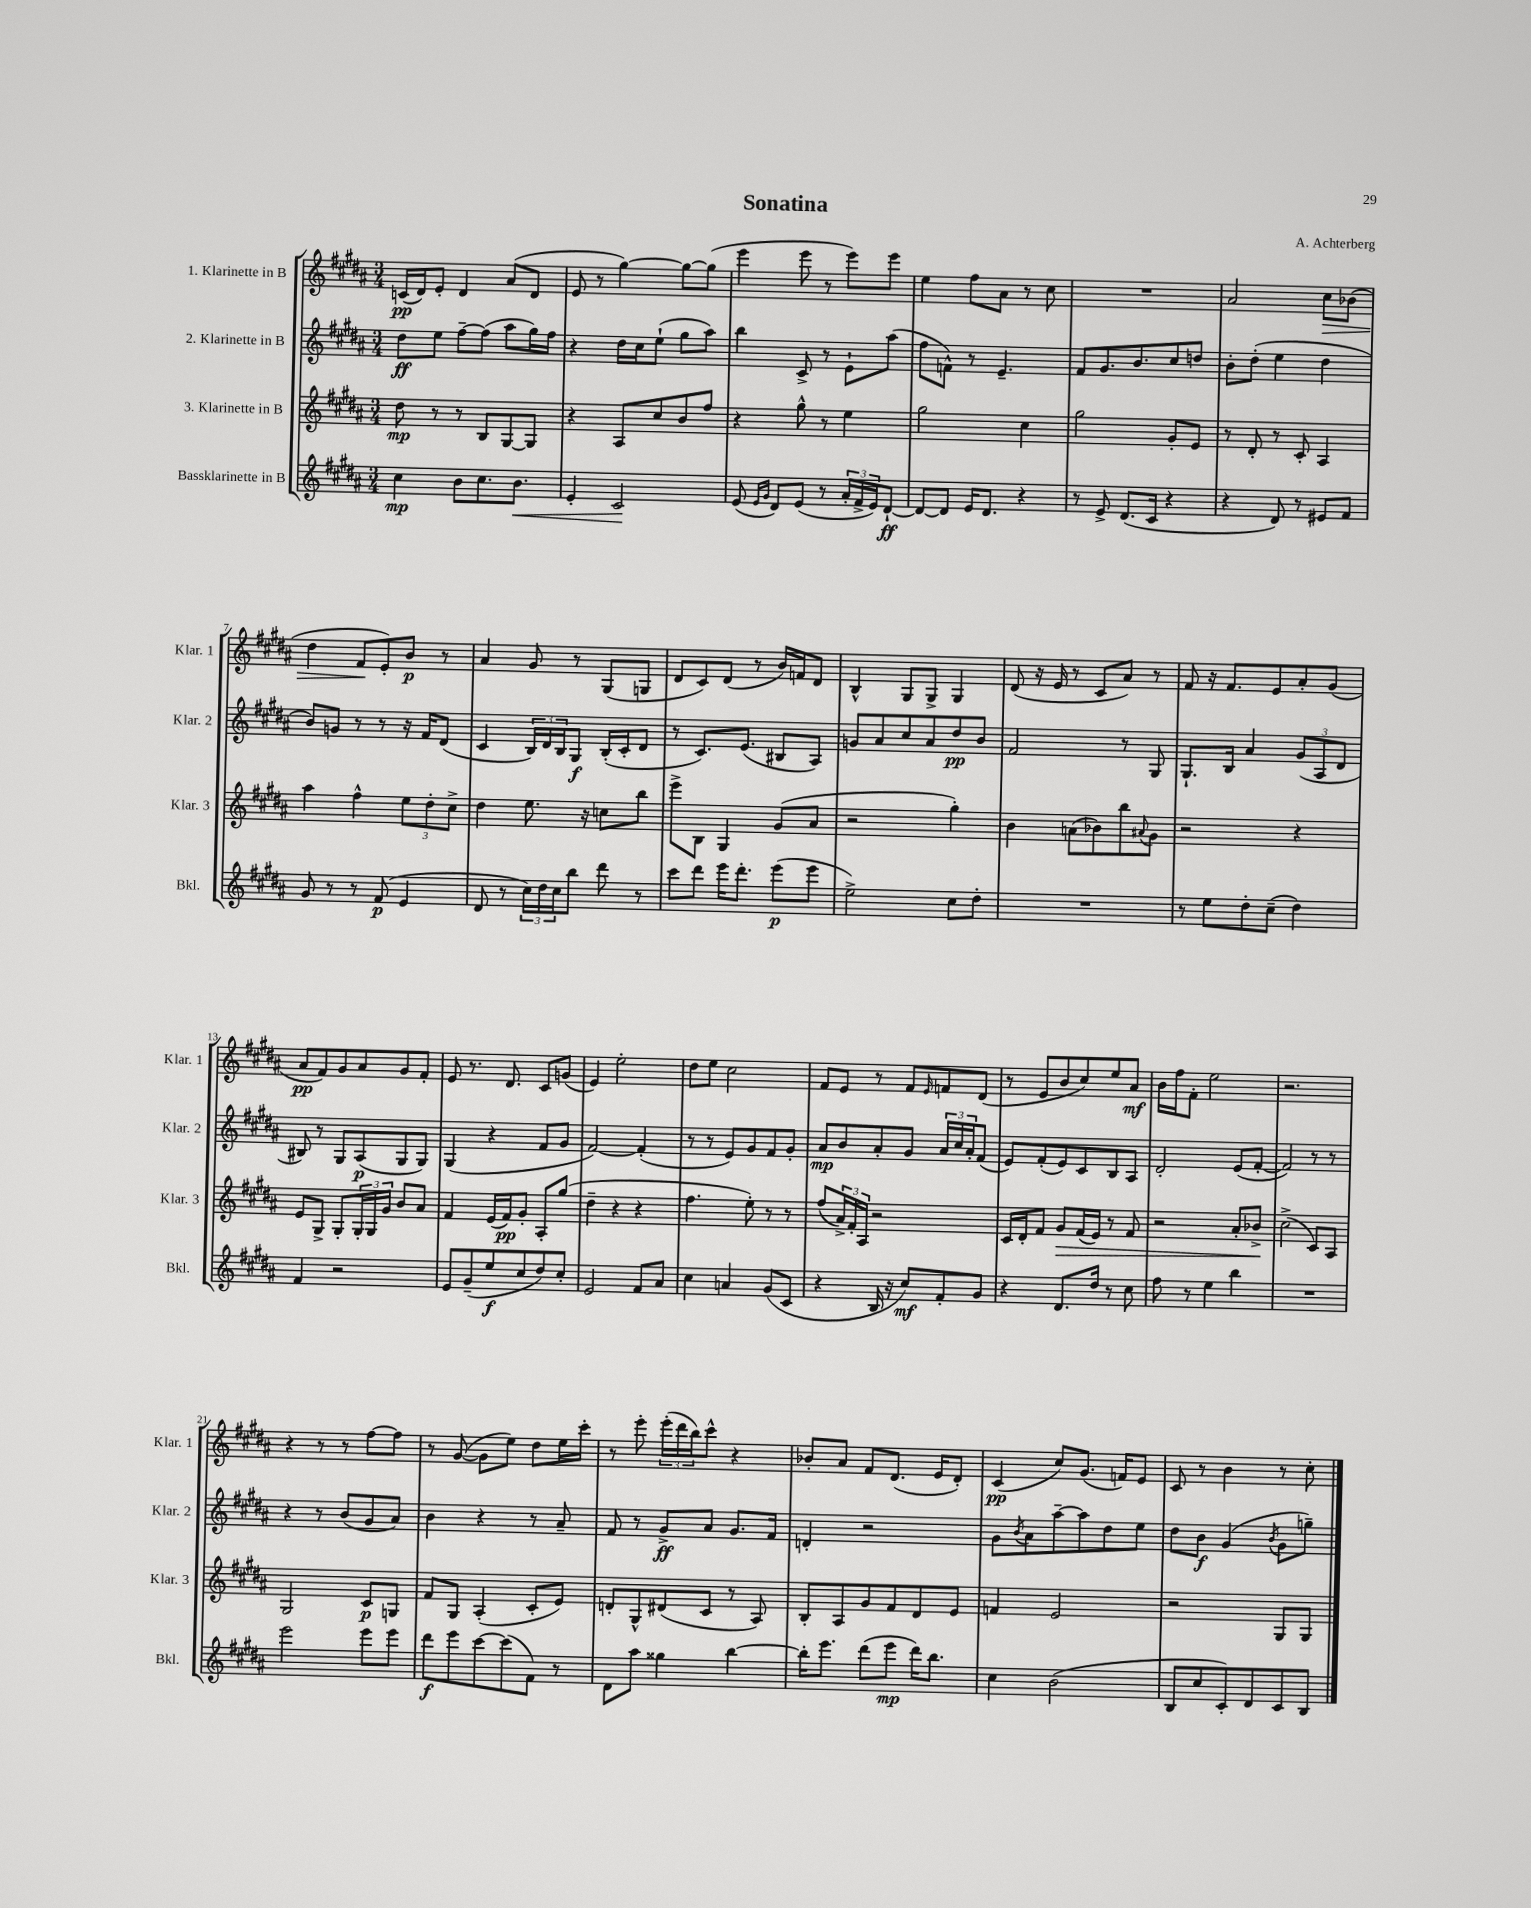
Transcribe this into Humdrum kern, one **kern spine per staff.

**kern	**kern	**kern	**kern
*staff4	*staff3	*staff2	*staff1
*clefG2	*clefG2	*clefG2	*clefG2
*k[f#c#g#d#a#]	*k[f#c#g#d#a#]	*k[f#c#g#d#a#]	*k[f#c#g#d#a#]
*M3/4	*M3/4	*M3/4	*M3/4
4cc#\	8dd#\	8dd#\L	(16c/LL
.	.	.	16d#/J)
.	8r	8ee\J	8e'/J
8b\L	8r	[8ff#~\L	4d#/
8.cc#\	8B/L	(8ff#\]J	.
.	[8G#/	8aa#\L	(8a#/L
8.b\J	.	.	.
.	8G#/]J	16gg#\L)	8d#/J
.	.	16ff#\JJ	.
=	=	=	=
4e'/	4r	4r	8e/
.	.	.	8r
2c#/	8A#/L	16dd#\LL	[4gg#\)
.	.	16cc#\J	.
.	8cc#/	(8ee`\J	.
.	8b/	8gg#\L	8gg#\_L
.	8ff#/J	8aa#\J)	(8gg#\]J
=	=	=	=
(8e/	4r	4bb\	4eee\
16qqe/LL	.	.	.
16qqg#/JJ	.	.	.
8d#/L)	.	.	.
(8e/J	8gg#^^\	8c#^/	8eee\
8r	8r	8r	8r
24a#'/LL	4ee\	8e`\L	8eee\L)
24f#^/	.	.	.
24e/J)	.	.	.
[8d#`/J	.	(8aa#\J	8eee\J
=	=	=	=
8d#/_L	2gg#\	8ff#\L	4ee\
8d#/]J	.	8f^^\J)	.
16e/LK	.	8r	8ff#\L
8.d#/J	.	.	.
.	.	4.e~/	8a#\J
4r	4cc#\	.	8r
.	.	.	8cc#\
=	=	=	=
8r	2gg#\	8f#/L	2.r
8e^/	.	8.g#/	.
(8.d#/L	.	.	.
.	.	8.b/	.
16c#/Jk	.	.	.
4r	8g#'/L	8cc#/	.
.	8e/J	8dd/J	.
=	=	=	=
4r	8r	8b'\L	2a#/
.	8d#'/	(8dd#'\J	.
8d#/)	8r	4ee\	.
8r	8c#'/	.	.
8e#/L	4A#/	4dd#\	8cc#\L
8f#/J	.	.	(8b-\J
=	=	=	=
8g#/	4aa#\	8b/L)	4dd#\
8r	.	8g/J	.
8r	4ff#^^\	8r	8f#/L
(8f#/	.	8r	8e'/)
4e/	12ee\L	16r	8b/J
.	.	16f#/LK	.
.	12dd#'\	.	.
.	.	(8d#/J	8r
.	12cc#^\J	.	.
=	=	=	=
8d#/	4dd#\	4c#/	4a#/
8r	.	.	.
24cc#\LL)	8.ee\	24B/LL)	8g#/
24dd#\	.	24d#/	.
24cc#\J	.	24B/J	.
8bb\J	.	8G#/J	8r
.	16r	.	.
8ddd#\	8cc\L	(16B'/LL	(8G#/L
.	.	16c#'/J	.
8r	8bb\J	8d#/J	8G/J
=	=	=	=
8ccc#\L	8eee^\L	8r	8d#/L
8ddd#\J	8B\J	8.c#/L)	8c#/)
16eee\LK	4G#/	.	(8d#/J
8.ddd#'\J	.	(8.e/J	.
.	.	.	8r
(8eee\L	(8g#/L	8B#/L	16b/LL)
.	.	.	16f/J
8eee\J	8a#/J	8A#/J)	8d#/J
=	=	=	=
2ee^\)	2r	8g/L	4B^^/
.	.	8a#/	.
.	.	8cc#/	8G#/L
.	.	8a#/	8G#^/J
8cc#\L	4gg#'\)	8dd#/	4G#/
8dd#'\J	.	8b/J	.
=	=	=	=
2.r	4b\	2f#/	(8d#/
.	.	.	16r
.	.	.	16e/
.	(8a\L	.	8r
.	8b-\)	.	8c#/L
.	8bb\	8r	8a#/J)
.	8qqa#/	.	.
.	8g#\J	8G#/	8r
=	=	=	=
8r	2r	8.G#`/L	8f#/
8ee\L	.	.	16r
.	.	16B/Jk	8.f#/L
8dd#'\	.	4a#/	.
(8cc#~\J	.	.	8e/
4dd#\)	4r	(12g#/L	8a#'/
.	.	12A#/	.
.	.	.	(8g#/J
.	.	12d#/J	.
=	=	=	=
4f#/	8e/L	8B#/)	8a#/L
.	8G#^/J	8r	8f#/)
2r	8G#'/L	8G#/L	8g#/
.	24G#'/L	(8A#/	8a#/
.	24G#/	.	.
.	24g#/JJ	.	.
.	8b/L	8G#/	8g#/
.	8a#/J	8G#/J)	8f#'/J
=	=	=	=
8e/L	4f#/	(4G#/	8e/
(8g#~/	.	.	8.r
8ee/	(16e/LL	4r	.
.	16f#/J)	.	8.d#/
8cc#/	8g#'/J	.	.
8dd#/)	8A#'/L	8f#/L	8c#/L
8cc#'/J	(8gg#/J	8g#/J	(8g/J
=	=	=	=
2e/	4dd#~\	[2f#/)	4e/)
.	4r	.	2ee'\
8f#/L	4r	(4f#'/]	.
8a#/J	.	.	.
=	=	=	=
4cc#\	4.ff#\	8r	8dd#\L
.	.	8r	8ee\J
4a/	.	8e/L)	2cc#\
.	8ee'\)	8g#/	.
(8g#/L	8r	8f#/	.
8c#/J	8r	8g#'/J	.
=	=	=	=
4r	(8ff#/L	8a#/L	8f#/L
.	24a#^/L)	8b/	8e/J
.	24f#'/	.	.
.	24A#/JJ	.	.
16B/	2r	8a#'/	8r
16r	.	.	.
8cc#/L)	.	8g#/J	8f#/L
.	.	.	16qqe/
8f#'/	.	24a#/LL	8f/
.	.	24cc#/	.
.	.	24a#'/J	.
8g#/J	.	(8f#/J	(8d#/J
=	=	=	=
4r	16c#/LL	8e/L)	8r
.	16d#'/J	.	.
.	8f#/J	(8f#'/	8e/L
8.d#/L	8g#/L	8e/)	8b/
.	(16f#/L	8c#/	8cc#/)
16dd#/Jk	16e/JJ)	.	.
8r	8r	8B/	8ee/
8cc#\	8f#/	8A#/J	8a#/J
=	=	=	=
8ff#\	2r	2d#'/	16b\LL
.	.	.	16ff#\J
8r	.	.	8f#'\J
4ee\	.	.	2ee\
4bb\	8a#'/L	(8e/L	.
.	8b-^/J	[8f#'/J	.
=	=	=	=
2.r	(2cc#^\	2f#/])	2.r
.	8c#/L)	8r	.
.	8A#/J	8r	.
=	=	=	=
2eee\	2G#/	4r	4r
.	.	8r	8r
.	.	(8b/L	8r
8eee\L	8c#/L	8g#/	[8ff#\L
8eee\J	8G/J	8a#/J)	8ff#\]J
=	=	=	=
8ddd#\L	8f#/L	4b\	8r
8eee\	8G#/J	.	([8g#/
[8ccc#\	(4A#'/	4r	8g#\]L
(8ccc#\]	.	.	8ee\J)
8f#\J)	8c#'/L	8r	8dd#\L
8r	8e/J)	8a#~/	16ee\L
.	.	.	16ccc#'\JJ
=	=	=	=
8d#\L	8d'/L	8f#/	8r
8aa#\J	8G#^^/	8r	8eee'\
4gg##\	(8d#/	8g#^/L	(24eee'\LL
.	.	.	24ddd#\
.	.	.	24bb\J)
.	8c#/J	8a#/J	8ccc#^^\J
[4bb\	8r	8.g#/L	4r
.	8A#/)	.	.
.	.	16f#/Jk	.
=	=	=	=
16bb'\]LK	8B'/L	4d'/	8b-'/L
8.eee\J	.	.	.
.	8A#/	.	8a#/J
(8ddd#\L	8g#/	2r	8f#/L
8eee\J	8f#/	.	(8.d#/J
16ddd#\LK)	8d#/	.	.
8.bb\J	.	.	16e/LK
.	8e/J	.	8d#'/J)
=	=	=	=
4cc#\	4f/	8g#\L	(4c#/
.	.	8qb/	.
.	.	8a#\	.
(2b\	2e/	[8aa#~\	8cc#/L)
.	.	8aa#\]	(8.g#/J
.	.	8dd#\	.
.	.	.	16f/LK)
.	.	8ee\J	8e/J
=	=	=	=
8B/L	2r	8dd#\L	8c#/
8cc#/	.	8b\J	8r
8c#'/)	.	(4g#/	4b\
8d#/	.	.	.
.	.	8qb/	.
8c#/	8G#/L	8g#\L	8r
8B/J	8G#/J	8gg~\J)	8cc#'\
==	==	==	==
*-	*-	*-	*-
